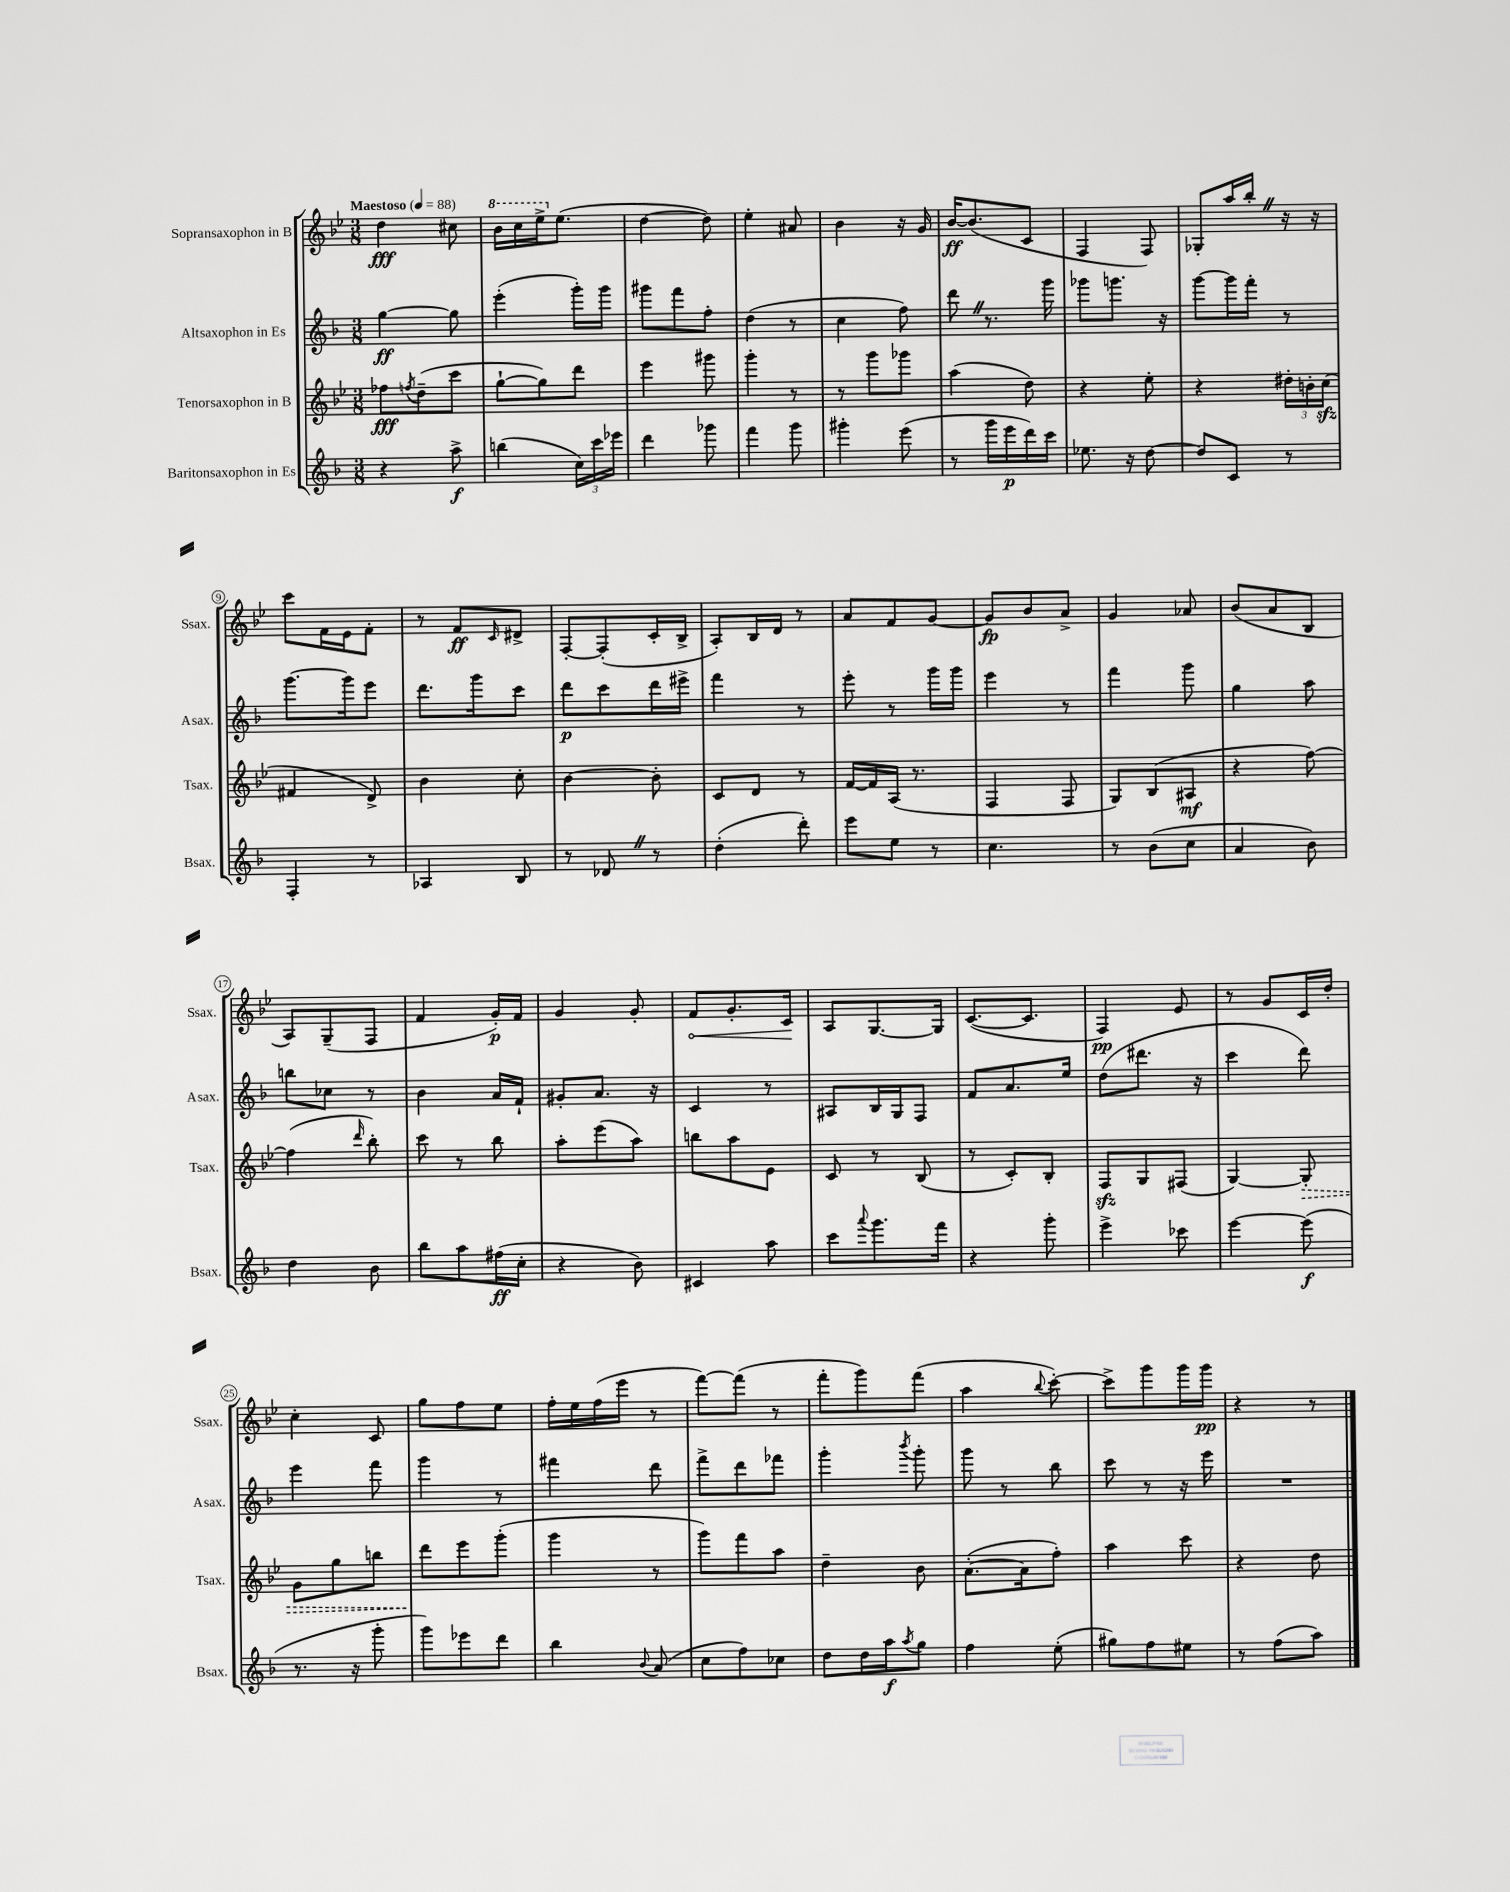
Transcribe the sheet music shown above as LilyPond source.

<<
\new StaffGroup <<
\new Staff = "s0" \with { instrumentName = "Sopransaxophon in B" shortInstrumentName = "Ssax." } {
    \clef treble \key bes \major \numericTimeSignature \time 3/8 \tempo "Maestoso" 4 = 88
    d''4\fff cis''8 |
    \ottava #1 bes''16 c'''16 ees'''16-> \ottava #0 ees''8.( |
    d''4~ d''8) |
    ees''4-. ais'8 |
    bes'4 r16 g'16 |
    bes'16~\ff bes'8.( c'8 |
    f4 f8) |
    ges8-. a''16 bes''16-. \once \override BreathingSign.text = \markup { \musicglyph "scripts.caesura.straight" } \breathe r16 r16 |
    c'''8 f'16 ees'16 f'8-. |
    r8 f'8\ff \grace { c'16 } dis'8-> |
    f8~-. f8-.( c'16-. bes16-> |
    a8-.) bes16 d'16 r8 |
    a'8 f'8 g'8~ |
    g'8\fp bes'8 a'8-> |
    g'4 aes'8 |
    bes'8( a'8 bes8 |
    a8) g8--( f8 |
    f'4 g'16-.\p) f'16 |
    g'4 g'8-. |
    \once \override Hairpin.circled-tip = ##t f'8\< g'8.-. c'16\! |
    a8 g8.~ g16 |
    c'8.~( c'8. |
    f4\pp) ees'8 |
    r8 g'8 c'16 d''16-. |
    c''4-. c'8 |
    g''8 f''8 ees''8 |
    f''16-. ees''16 f''16( ees'''16 r8 |
    f'''8~) f'''8( r8 |
    f'''8-. g'''8) f'''8( |
    a''4 \appoggiatura { bes''8 } c'''8~-.) |
    c'''8-> g'''8 g'''16 g'''16\pp |
    r4 r8 \bar "|." |
}
\new Staff = "s1" \with { instrumentName = "Altsaxophon in Es" shortInstrumentName = "Asax." } {
    \clef treble \key f \major \numericTimeSignature \time 3/8
    g''4~\ff g''8 |
    e'''4-.( g'''16-.) g'''16 |
    gis'''8 f'''8 f''8-. |
    d''4( r8 |
    c''4 f''8) |
    d'''8 \once \override BreathingSign.text = \markup { \musicglyph "scripts.caesura.straight" } \breathe r8. g'''16 |
    ges'''8 g'''8. r16 |
    g'''8~ g'''16 f'''16-. r8 |
    g'''8.~ g'''16 e'''8 |
    d'''8. g'''16 c'''8 |
    d'''8\p c'''8 d'''16 eis'''16-> |
    f'''4 r8 |
    e'''8-. r8 g'''16 g'''16 |
    e'''4 r8 |
    f'''4 g'''8 |
    g''4 a''8 |
    b''8 ces''8 r8 |
    bes'4 a'16 f'16-! |
    gis'8-. a'8. r16 |
    c'4 r8 |
    ais8 bes16 g16 f8 |
    f'8 a'8. e''16 |
    d''8( dis'''8. r16 |
    c'''4 d'''8) |
    e'''4 f'''8 |
    g'''4 r8 |
    fis'''4 d'''8 |
    f'''8-> d'''8 fes'''8 |
    g'''4-. \acciaccatura { bes'''8 } g'''8-. |
    g'''8 r8 bes''8 |
    c'''8 r8 r16 e'''16 |
    R4. \bar "|." |
}
\new Staff = "s2" \with { instrumentName = "Tenorsaxophon in B" shortInstrumentName = "Tsax." } {
    \clef treble \key bes \major \numericTimeSignature \time 3/8
    fes''8\fff \acciaccatura { f''8 } d''8--( c'''8 |
    g''8~-! g''8) d'''8 |
    ees'''4 gis'''8 |
    g'''4-. r8 |
    r8 g'''8 ges'''8 |
    a''4( d''8) |
    r4 ees''8-. |
    r4 \tuplet 3/2 { dis''16-. b'16-. c''16\sfz( } |
    fis'4 d'8->) |
    bes'4 c''8-. |
    bes'4~ bes'8-. |
    c'8 d'8 r8 |
    f'16~ f'16 a16( r8. |
    f4 f8 |
    g8) bes8( ais8\mf |
    r4 f''8~) |
    f''4( \grace { d'''16 } bes''8-.) |
    c'''8 r8 bes''8 |
    a''8-. ees'''8( a''8) |
    b''8 a''8 ees'8 |
    c'8 r8 bes8( |
    r8 c'8-.) bes8-. |
    f8\sfz g8 fis8( |
    g4~) \once \override Hairpin.style = #'dashed-line g8-.\> |
    g'8 g''8 b''8 |
    d'''8\! ees'''8 g'''8-.( |
    g'''4 r8 |
    g'''8) f'''8 a''8 |
    d''4-- bes'8 |
    a'8.~-.( a'16 f''8-.) |
    a''4 c'''8 |
    r4 d''8 \bar "|." |
}
\new Staff = "s3" \with { instrumentName = "Baritonsaxophon in Es" shortInstrumentName = "Bsax." } {
    \clef treble \key f \major \numericTimeSignature \time 3/8
    r4 a''8->\f |
    b''4( \tuplet 3/2 { c''16) c'''16 ees'''16 } |
    d'''4 ges'''8 |
    f'''4 g'''8 |
    gis'''4-. e'''8( |
    r8 g'''16 e'''16\p d'''16) c'''16 |
    ees''8. r16 d''8~ |
    d''8 c'8 r8 |
    f4-. r8 |
    aes4 bes8 |
    r8 des'8 \once \override BreathingSign.text = \markup { \musicglyph "scripts.caesura.straight" } \breathe r8 |
    d''4-.( d'''8-.) |
    e'''8 e''8 r8 |
    c''4. |
    r8 bes'8( c''8 |
    a'4 bes'8) |
    d''4 bes'8 |
    bes''8 a''8 fis''16\ff( c''16-. |
    r4 bes'8) |
    cis'4 a''8 |
    c'''8 \appoggiatura { a'''8 } g'''8. f'''16 |
    r4 g'''8-. |
    e'''4-> ces'''8 |
    e'''4~ e'''8\f( |
    r8. r16 g'''8-. |
    g'''8) ees'''8 d'''8 |
    bes''4 \appoggiatura { bes'8 } a'8( |
    c''8 f''8) ces''8 |
    d''8 d''16 a''16\f \acciaccatura { a''8 } g''8 |
    f''4 e''8-.( |
    gis''8) f''8 eis''8 |
    r8 f''8( a''8) \bar "|." |
}
>>
>>
\layout { \context { \Score \override BarNumber.stencil = #(make-stencil-circler 0.1 0.3 ly:text-interface::print) } }
